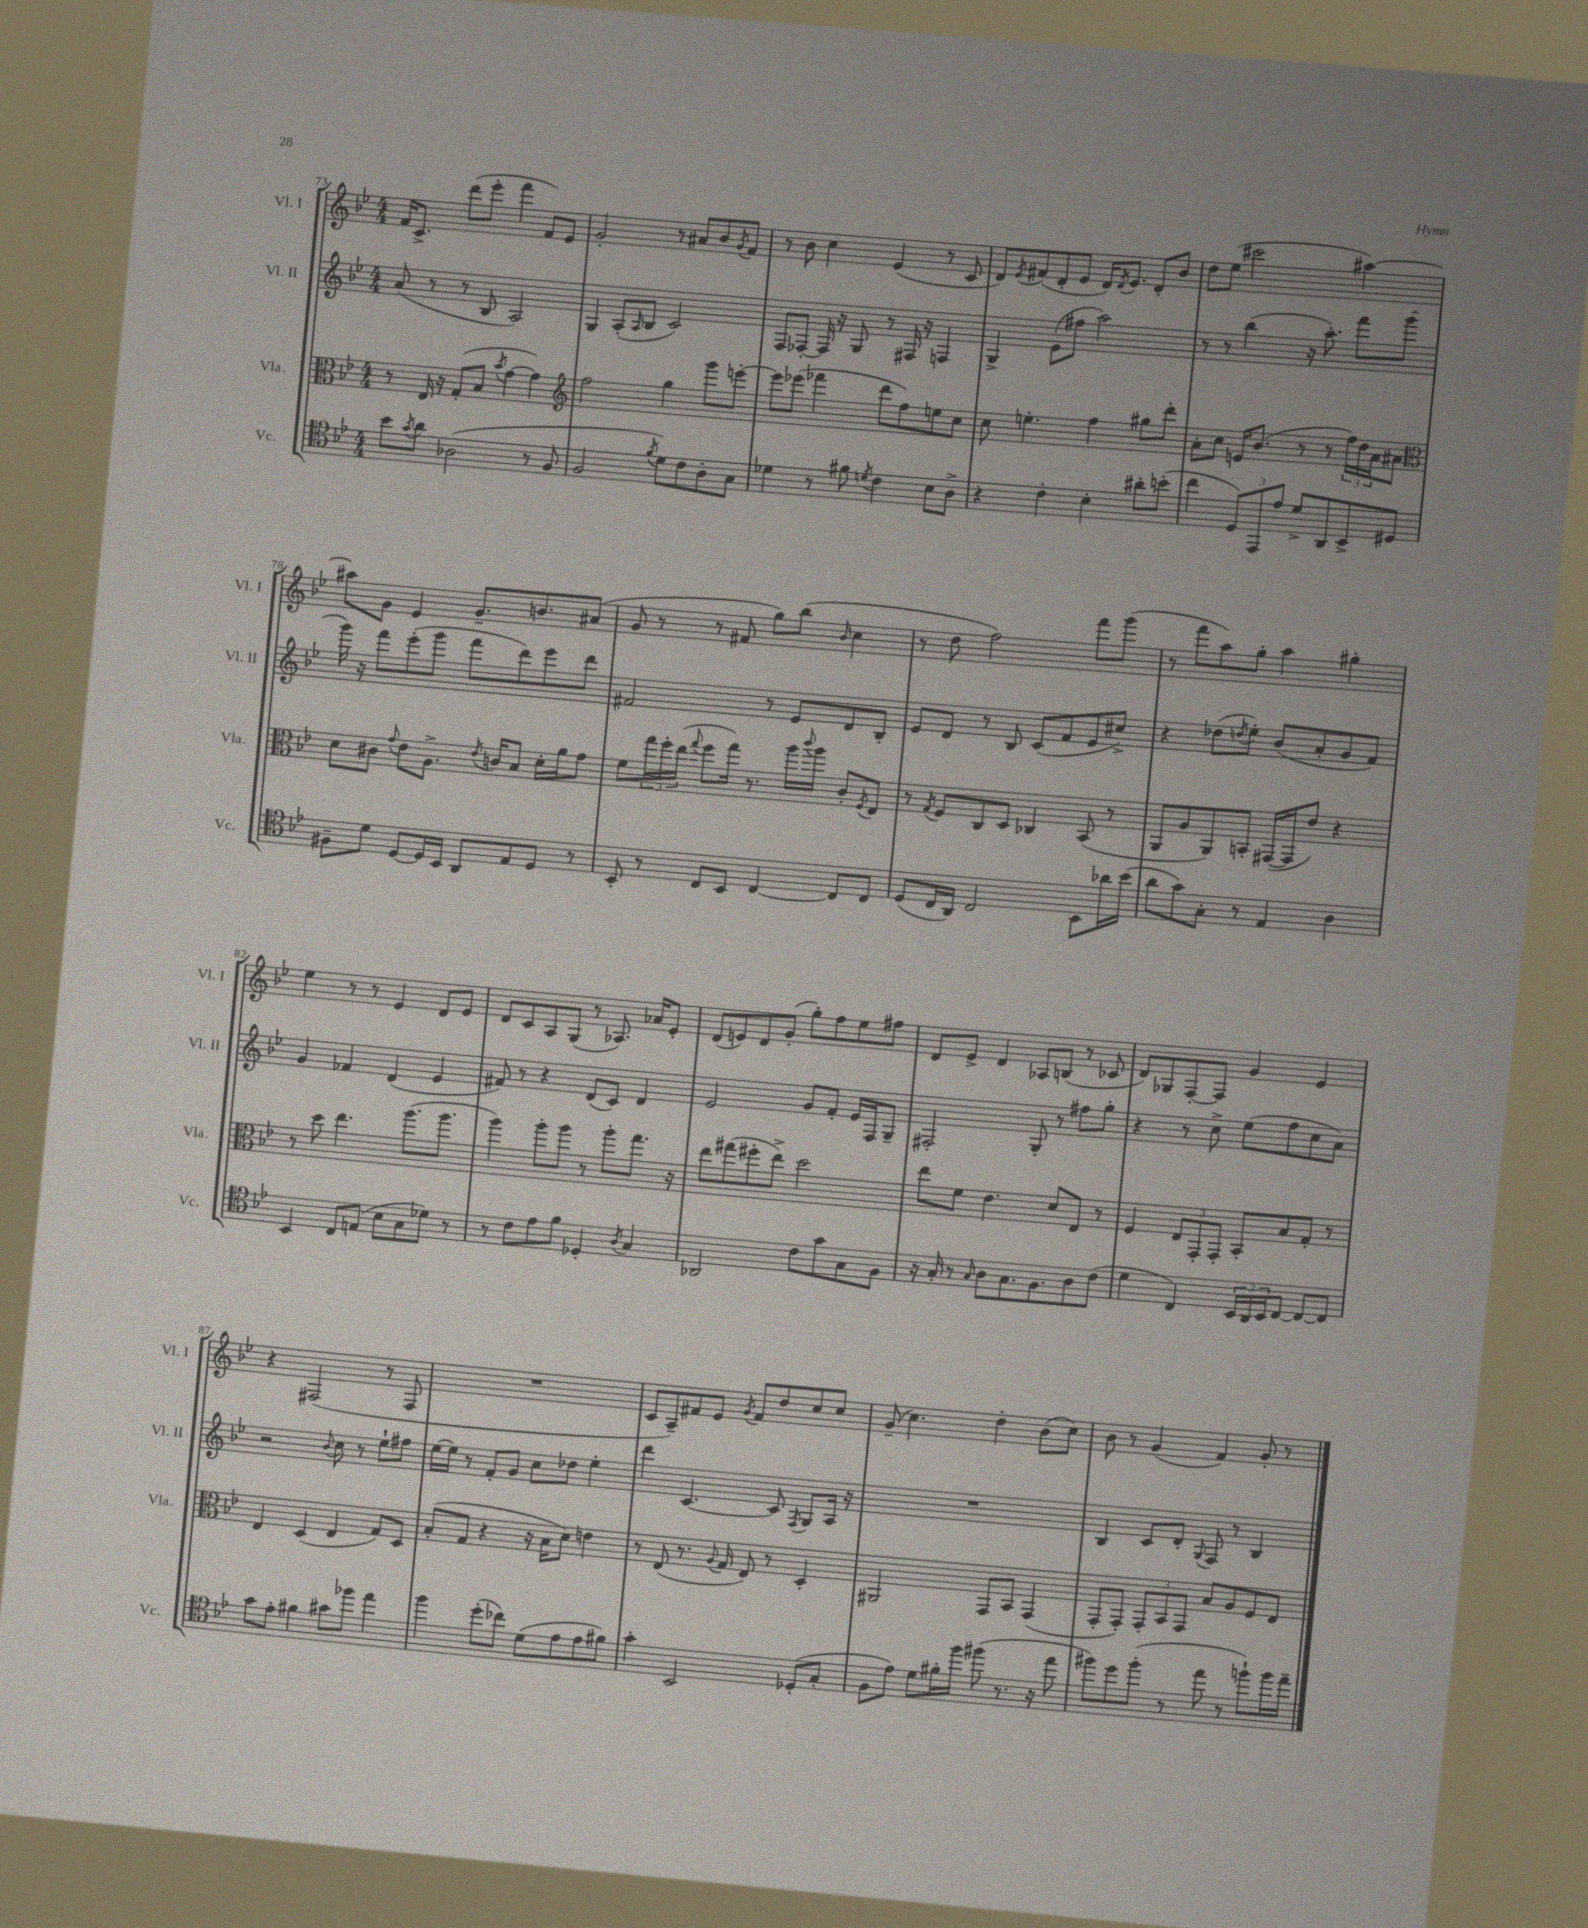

**kern	**kern	**kern	**kern
*staff4	*staff3	*staff2	*staff1
*clefC4	*clefC3	*clefG2	*clefG2
*k[b-e-]	*k[b-e-]	*k[b-e-]	*k[b-e-]
*M4/4	*M4/4	*M4/4	*M4/4
8b-	8r	(8a	16f
.	.	.	8.c^
8qg	.	.	.
8a	16E-	8r	.
.	16r	.	.
(2A-	(8G'	8r	(8ddd
.	8B-	8B-	8eee-'
.	8qb-	.	.
.	[4g	2A)	4fff
8r	4g])	.	8f)
8F	.	.	8e-
=	=	=	=
*	*clefG2	*	*
2F	2ff	4G	2g'
.	.	(8A'	.
.	.	16qqA	.
.	.	8B-	.
8qf	.	.	.
8d)	4gg	2c)	8r
8c	.	.	8a#
8A'	8ggg	.	8b-
.	.	.	8qg
8G	[8eee'	.	8f
=	=	=	=
4d-	8eee]	8F	8r
.	(8eee-	[8F-'	8b-
8r	4fff-	16F-]	4cc
.	.	16r	.
8f#	.	8G	.
8qd	.	.	.
4c	8ddd	8r	(4e-
.	8ff)	16F#	.
.	.	16r	.
8B-	8ee	4F	8r
8A^	8cc	.	8c
=	=	=	=
4r	8cc	4G^	8d)
.	.	.	8qe-
.	4.ee'	.	(8f#
4c'	.	(8e-	8d'
.	.	8ff#	8e-
4B-'	4ff	2aa)	16d)
.	.	.	8qd
.	.	.	8.e-
8a#'	8gg#	.	8d'
(8b'	8ddd'	.	8b-
=	=	=	=
4cc	8a'	8r	8dd
.	8cc	8r	(8ee-
12D)	16e	(4bb-	2ccc#
.	(8.b-	.	.
12EE-	.	.	.
12e-	.	.	.
8d^	8r	16r	.
.	.	8.aa')	.
8AA	8r	.	.
8BB-^	24ff)	8fff	[4aa#)
.	24dd	.	.
.	24a	.	.
8D#	8a#	(8ggg	.
=	=	=	=
*	*clefC3	*	*
8F#~	8d	16ggg)	8aa#]
.	.	16r	.
8d	8c#	8fff	8g
.	8qqg	.	.
[8D	8e-	(8eee-'	4e-
16D]	8.A^	8ggg	.
16BB-	.	.	.
8AA	.	8fff	8.g~
.	8qe-	.	.
.	16c	.	.
8E-	8B-	8ddd)	.
.	.	.	8.b
8D	16d'	8eee-	.
.	16a	.	.
8r	8g	8ddd	(8a#
=	=	=	=
8BB-'	8f	2f#	8g
8r	24gg	.	8r
.	24ff'	.	.
.	(24ee-	.	.
.	8qqgg	.	.
8C	8ff	.	8r
8BB-	16gg)	.	8f#
.	8.r	.	.
[4C	.	8r	8gg)
.	16aa	8e-	(8bb-
.	8qqccc	.	.
.	16aa	.	.
.	.	.	16qqb-
8C]	8c'	8d	4cc
.	8qF	.	.
8C	8E-	8B-'	.
=	=	=	=
(8D	8r	8e-	8r
.	8qG	.	.
16C	8F	8d	8dd
16AA)	.	.	.
2C	8C	8r	2ff)
.	8D	8B-	.
.	4C-	(8c	.
.	.	8f	.
8BB-	(8BB-	8e-	8fff
16a-	8r	8cc#^)	(8ggg
(16b-	.	.	.
=	=	=	=
8a	8AA	4r	8r
8g)	8A	.	8fff
8G'	8AA)	(8dd-	8aa)
.	.	8qdd	.
8r	8BB'	8ee-')	8gg'
4E-	([16GG#	(8b-	4aa
.	16GG#]	.	.
.	8e-)	8a'	.
4A	4r	8g	4gg#'
.	.	8f)	.
=	=	=	=
4BB-	8r	4g	4ee-
.	8dd	.	.
8C	4.ee-	4f-	8r
(8E	.	.	8r
8B-	.	(4d	4e-
8G	(8.aa	.	.
8d-)	.	4e-	8d
.	8.aa	.	.
8r	.	.	8e-
=	=	=	=
8r	4aa)	8f#)	8d
8c	.	8r	8c
8e-	8aa'	4r	8A
8f	8aa	.	(8G
4D-'	8r	(8d	8r
.	8aa'	8c)	8.A-)
8qA	.	.	.
4G	8.gg	4d	.
.	.	.	16a-
.	.	.	8e-'
.	16r	.	.
=	=	=	=
2AA-	8ee-	2e-	(8d
.	(8gg#	.	8e)
.	8ff#'	.	8d
.	8ee-^)	.	(8g'
8c	2dd	8g	8gg')
8g	.	8f'	8ff
8G	.	16e-	8ee-
.	.	16F	.
8F	.	8G~	8ff#
=	=	=	=
16r	8ee-	2F#'	8d
16G'	.	.	.
8r	8f	.	8e-^
16qqG	.	.	.
8A	4.e-	.	4d
8.G	.	.	.
.	.	8G'	8A-
8.F	.	.	.
.	8d	8r	(8B
8A	8E-	8ff#	8r
(8c	8r	8gg'	8c-
=	=	=	=
4d	4F	4r	8d)
.	.	.	8G-
4C)	12E-	8r	[8F'
.	12GG'	.	.
.	.	8cc^	8F]
.	12GG'	.	.
24BB-	8BB-'	(8ee-	4g
24AA	.	.	.
24BB-	.	.	.
[8C	8B-	8ff	.
8C_	8G'	8cc	4e-
8C]	8r	8a)	.
=	=	=	=
8g	4E-	2r	4r
8e-'	.	.	.
4f#	(4D	.	(2F#
.	.	8qqb-	.
8g#	4E-	8cc	.
8ff-	.	8r	.
4ee-	8G)	8ee-`	8r
.	8D	8ff#	8F#
=	=	=	=
4ff	(8B-'	[16ee-	1r
.	.	16ee-]	.
.	8G	8r	.
(8dd'	4r	8f'	.
8cc-)	.	8g	.
(8d	16r	8cc	.
.	16B-	.	.
8e-	8d)	8dd-	.
8e-	4e	4ee-'	.
8f#)	.	.	.
=	=	=	=
4g'	8r	4ddd	8c
.	(8E-	.	8A~)
2BB-	8.r	[4.c	8f#
.	.	.	8e-
.	8qqA	.	.
.	16G	.	.
.	.	.	8qg
.	8E-)	.	8f#
.	8r	8c]	8dd
.	.	8qF	.
(8D-'	4D'	8G	8cc
8G'	.	16A	8cc
.	.	16r	.
=	=	=	=
8F	2AA#	1r	(8g~
8e-)	.	.	4.cc)
8d	.	.	.
16f#'	.	.	.
16ff	.	.	.
(8ff#	8GG	.	4dd'
8.r	8BB-	.	.
.	(4GG	.	(8b-
16r	.	.	.
8ee-	.	.	8cc)
=	=	=	=
8ff#)	8GG'	4B-	8b-
8dd	8GG')	.	8r
(8ff#'	12GG'	8c	(4g
.	12BB-	.	.
8r	.	8d'	.
.	12GG	.	.
.	.	8qqG	.
8ee-	8B-	8F	4f)
8r	8A	8r	.
8ff`)	8F	4B-	8g'
16ff	8E-	.	8r
16ee-~	.	.	.
==	==	==	==
*-	*-	*-	*-
